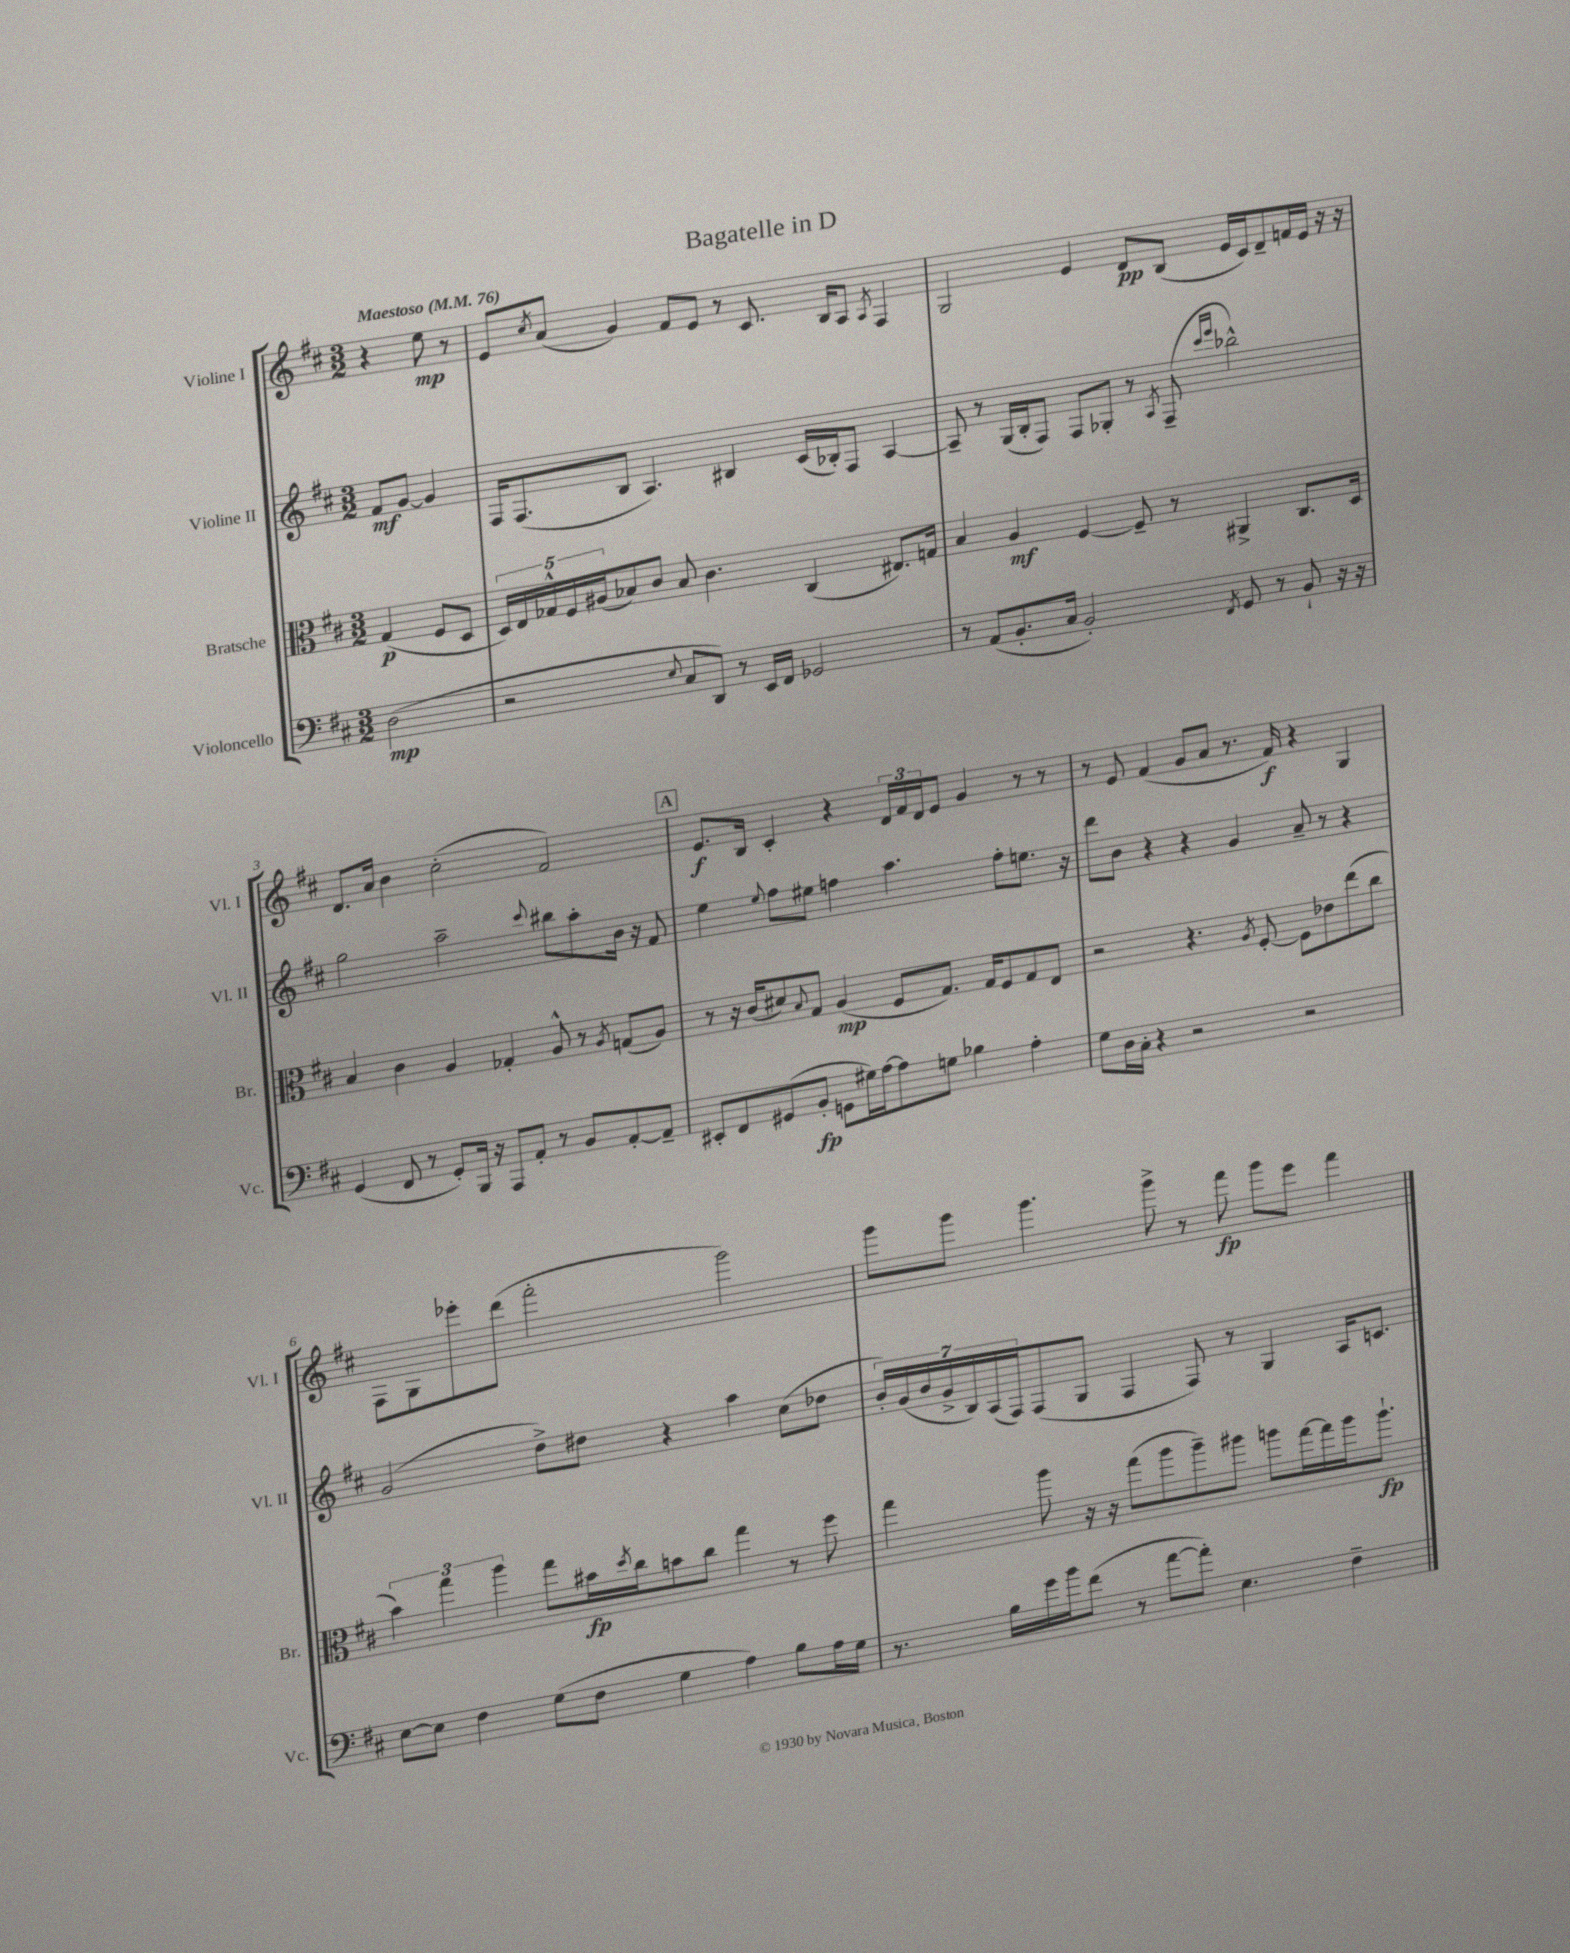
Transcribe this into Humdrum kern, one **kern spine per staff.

**kern	**dynam	**kern	**dynam	**kern	**dynam	**kern	**dynam
*part4	*part4	*part3	*part3	*part2	*part2	*part1	*part1
*staff4	*staff4	*staff3	*staff3	*staff2	*staff2	*staff1	*staff1
*I"Violoncello	*	*I"Bratsche	*	*I"Violine II	*	*I"Violine I	*
*I'Vc.	*	*I'Br.	*	*I'Vl. II	*	*I'Vl. I	*
*clefF4	*	*clefC3	*	*clefG2	*	*clefG2	*
*k[f#c#]	*	*k[f#c#]	*	*k[f#c#]	*	*k[f#c#]	*
*M3/2	*	*M3/2	*	*M3/2	*	*M3/2	*
*MM76	*	*MM76	*	*MM76	*	*MM76	*
=	=	=	=	=	=	=	=
!	!	!	!	!	!	!LO:TX:a:B:t=Maestoso	!
(2D\	mp	(4G/	p	8f#/L	mf	4r	.
.	.	.	.	[8g/J	.	.	.
.	.	8F#/L	.	4g/]	.	8ee\	mp
.	.	8D/J	.	.	.	8r	.
=1	=1	=1	=1	=1	=1	=1	=1
2r	.	20D/LL)	.	16F#/KL	.	8e/L	.
.	.	20E/	.	.	.	.	.
.	.	.	.	(8.F#/	.	.	.
.	.	20G-X^^/	.	.	.	.	.
.	.	.	.	.	.	8qcc#/	.
.	.	.	.	.	.	(8a/J	.
.	.	20F#/	.	.	.	.	.
.	.	(20A#X/J	.	.	.	.	.
.	.	8B-X/)	.	8B/J	.	4g/)	.
.	.	8c#/J	.	4.A/)	.	.	.
8qqE/	.	.	.	.	.	.	.
8C#/L	.	8B-/	.	.	.	8f#/L	.
8DD/J)	.	4.c#\	.	.	.	8e/J	.
8r	.	.	.	4B#X/	.	8r	.
16EE/LL	.	.	.	.	.	8.c#/	.
16FF#/JJ	.	.	.	.	.	.	.
2GG-X/	.	(4C#/	.	(16c#/LL	.	.	.
.	.	.	.	16B-X'/J)	.	16B/KL	.
.	.	.	.	8F#/J	.	8A/J	.
.	.	.	.	.	.	8qA/	.
.	.	8.E#X/L)	.	[4A/	.	4F#/	.
.	.	16Gn/Jk	.	.	.	.	.
=2	=2	=2	=2	=2	=2	=2	=2
8r	.	4B/	.	8A~/]	.	2G/	.
(8AA/L	.	.	.	8r	.	.	.
8.BB'/	.	4A/	mf	(16G/LL	.	.	.
.	.	.	.	16B'/J	.	.	.
.	.	.	.	8F#/J)	.	.	.
16C#/Jk	.	.	.	.	.	.	.
2BB'/)	.	[4F#/	.	8F#/L	.	4e/	.
.	.	.	.	8G-X'/J	.	.	.
.	.	8F#~/]	.	8r	.	8d/L	pp
.	.	.	.	8qA/	.	.	.
.	.	8r	.	(8F#~/	.	(8B/J	.
.	.	.	.	16qqccc#/LL	.	.	.
8qFF#/	.	.	.	16qqeee/JJ	.	.	.
8GG/	.	4AA#X^/	.	2bb-X^^\)	.	16e/LL	.
.	.	.	.	.	.	16c#/J)	.
8r	.	.	.	.	.	8d~/	.
8BB`/	.	8.C#/L	.	.	.	16fn/L	.
.	.	.	.	.	.	16e/JJ	.
16r	.	.	.	.	.	16r	.
16r	.	16D/Jk	.	.	.	16r	.
!!LO:LB:g=z
=3	=3	=3	=3	=3	=3	=3	=3
(4GG/	.	4B/	.	2gg\	.	8.d/L	.
.	.	.	.	.	.	16a/Jk	.
8FF#/	.	4c#\	.	.	.	4b\	.
8r	.	.	.	.	.	.	.
8GG'/L)	.	4A/	.	2aa~\	.	(2cc#'\	.
16BBB/Jk	.	.	.	.	.	.	.
16r	.	.	.	.	.	.	.
8AAA/L	.	4G-X'/	.	.	.	.	.
8AA'/J	.	.	.	.	.	.	.
.	.	.	.	8qqccc#/	.	.	.
8r	.	8A^^/	.	8bb#X\L	.	2f#/)	.
8BB/L	.	8r	.	8aa'\	.	.	.
.	.	8qA/	.	.	.	.	.
[8AA'/	.	(8Gn/L	.	16b\Jk	.	.	.
.	.	.	.	16r	.	.	.
8AA~/J]	.	8A/J)	.	8f#/	.	.	.
!!LO:REH:place=s1:t=A
=4	=4	=4	=4	=4	=4	=4	=4
8EE#X'/L	.	8r	.	4ee\	.	8.e/L	f
8FF#/	.	16r	.	.	.	.	.
.	.	(16c#/KL	.	.	.	16B/Jk	.
.	.	.	.	8qqee/	.	.	.
(8GG#X/	.	8d#X/)	.	8ff#\L	.	4c#'/	.
.	.	8qqB/	.	.	.	.	.
8BB'/J	fp	8G/J	.	8ee#X\J	.	.	.
8GGn\L	.	(4A/	mp	4ffn\	.	4r	.
16G#X\L)	.	.	.	.	.	.	.
[16A\J	.	.	.	.	.	.	.
8A\]	.	8F#/L	.	4.aa\	.	24d/LL	.
.	.	.	.	.	.	24f#/	.
.	.	.	.	.	.	24d/J	.
8Gn\J	.	8.G/J)	.	.	.	8e/J	.
4B-X\	.	.	.	.	.	4g/	.
.	.	16G/KL	.	.	.	.	.
.	.	8F#/	.	8ff'\L	.	.	.
4A'\	.	8G/	.	8.een\J	.	8r	.
.	.	8E/J	.	.	.	8r	.
.	.	.	.	16r	.	.	.
=5	=5	=5	=5	=5	=5	=5	=5
8G\L	.	2r	.	8ddd\L	.	8r	.
16D\L	.	.	.	8b\J	.	8e/	.
16C#'\JJ	.	.	.	.	.	.	.
4r	.	.	.	4r	.	(4f#/	.
2r	.	4.r	.	4r	.	8g/L	.
.	.	.	.	.	.	8a/J	.
.	.	.	.	4g/	.	8.r	.
.	.	8qA/	.	.	.	.	.
.	.	[8F#'/	.	.	.	.	.
.	.	.	.	.	.	16f#/)	f
2r	.	8F#\L]	.	8a~/	.	4r	.
.	.	8e-X\	.	8r	.	.	.
.	.	(8ee\	.	4r	.	4G/	.
.	.	8cc#\J	.	.	.	.	.
!!LO:LB:g=z
=6	=6	=6	=6	=6	=6	=6	=6
[8E\L	.	6b\)	.	(2g/	.	8F#\L	.
8E\J]	.	.	.	.	.	8G\	.
.	.	6gg\	.	.	.	.	.
4F#\	.	.	.	.	.	8eee-X'\	.
.	.	6aa\	.	.	.	.	.
.	.	.	.	.	.	(8ddd\J	.
(8G\L	.	8gg\L	.	8dd^\L)	.	2fff#'\	.
8F#\J	.	16b#X\L	fp	8dd#X\J	.	.	.
.	.	8qdd/	.	.	.	.	.
.	.	16cc#\J	.	.	.	.	.
4G\	.	8bn\	.	4r	.	.	.
.	.	8cc#\J	.	.	.	.	.
4A\)	.	4gg\	.	4aa\	.	2ggg\)	.
8B\L	.	8r	.	(8cc#\L	.	.	.
16A\L	.	8ff#\	.	8dd-X\J	.	.	.
16G\JJ	.	.	.	.	.	.	.
=7	=7	=7	=7	=7	=7	=7	=7
8.r	.	4gg\	.	28b'/LL)	.	8ggg\L	.
.	.	.	.	(28g/	.	.	.
.	.	.	.	28b/	.	.	.
.	.	.	.	28g^/	.	.	.
.	.	.	.	.	.	8ggg\J	.
.	.	.	.	28B/)	.	.	.
.	.	.	.	(28A/	.	.	.
16B\LL	.	.	.	.	.	.	.
.	.	.	.	28F#/J)	.	.	.
16g\	.	8aa\	.	(8F#/	.	4.ggg\	.
16b\J	.	.	.	.	.	.	.
(8f#\J	.	16r	.	8G/J	.	.	.
.	.	16r	.	.	.	.	.
8r	.	(8gg\L	.	4F#/	.	.	.
[8a\L	.	8aa\	.	.	.	8ggg^\	.
8a'\J])	.	8aa~\)	.	8F#/)	.	8r	.
4.E\	.	8aa#X\J	.	8r	.	8fff#\	fp
.	.	8aan\L	.	4G/	.	8ggg\L	.
.	.	[16gg\L	.	.	.	8eee\J	.
.	.	16gg\]	.	.	.	.	.
4F#~\	.	16aa\J	.	16A/KL	.	4fff#\	.
.	.	8.aa`\J	fp	8.cn/J	.	.	.
==	==	==	==	==	==	==	==
*-	*-	*-	*-	*-	*-	*-	*-
